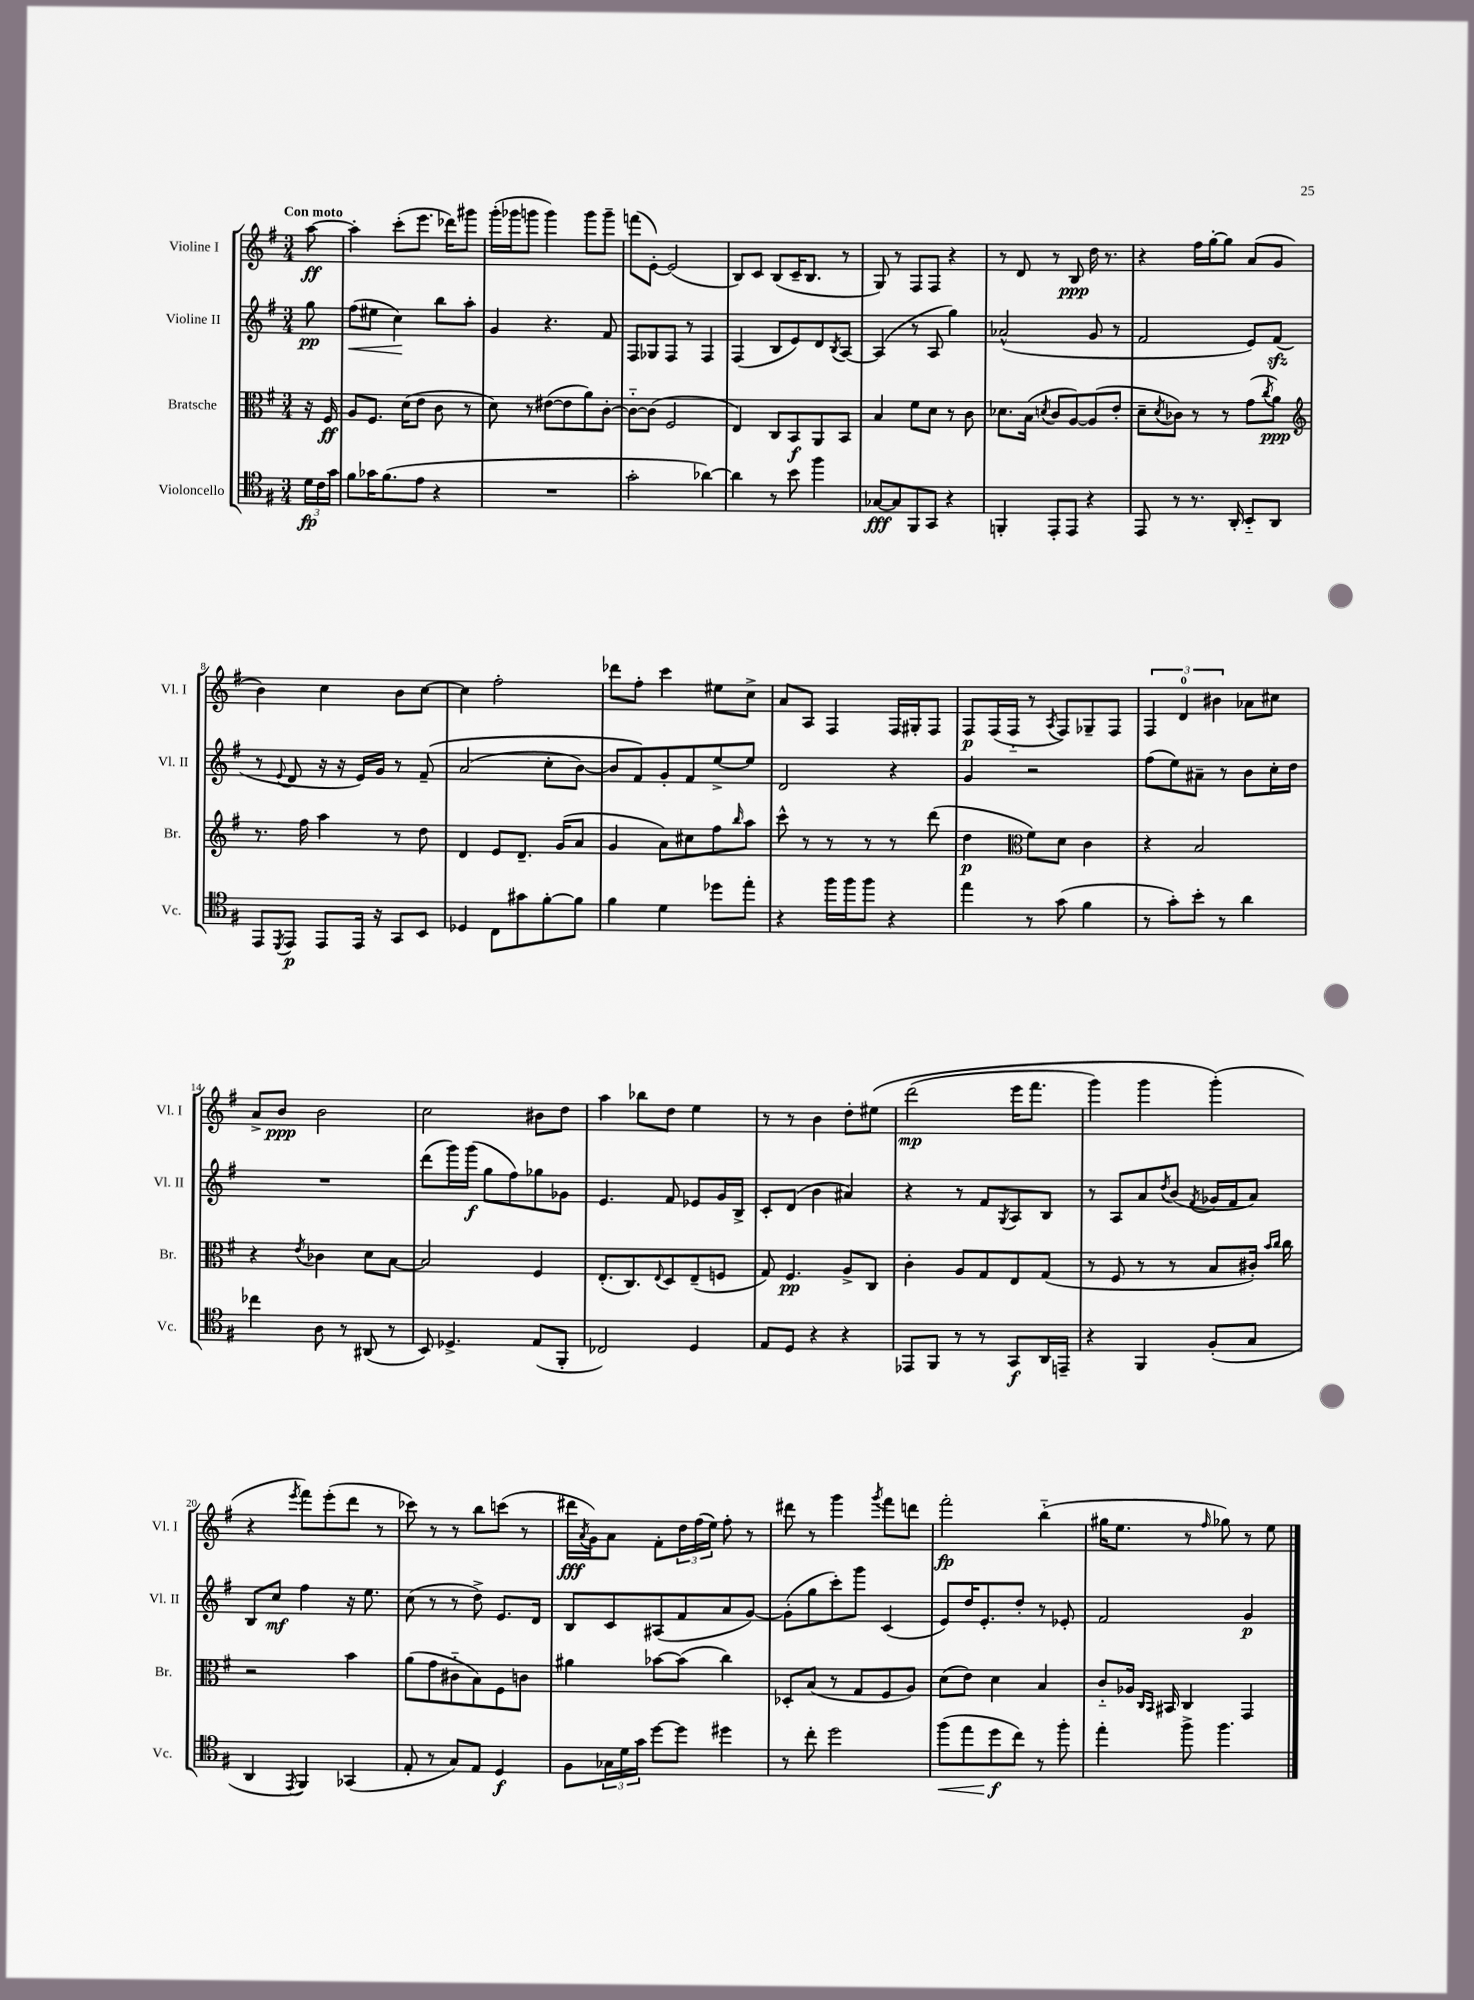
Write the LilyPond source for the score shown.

<<
\new StaffGroup <<
\new Staff = "s0" \with { instrumentName = "Violine I" shortInstrumentName = "Vl. I" } {
    \clef treble \key g \major \numericTimeSignature \time 3/4 \partial 8 \tempo "Con moto"
    a''8~\ff |
    a''4-. c'''8-.( e'''8. des'''16) gis'''8 |
    g'''16-.( ges'''16 g'''8 g'''4) g'''8 g'''8-- |
    f'''8( e'8~-.) e'2( |
    b8) c'8 b8( c'16-- b8. r8 |
    g8) r8 fis8 fis8 r4 |
    r8 d'8 r8 b8\ppp d''16 r8. |
    r4 fis''16 g''16~-. g''8 a'8( g'8 |
    b'4) c''4 b'8 c''8~ |
    c''4 fis''2-. |
    des'''8 fis''8-. c'''4 eis''8 c''8-> |
    a'8 a8 fis4 fis16 gis16-. fis8 |
    fis8\p fis16( fis16-_ r8 \acciaccatura { a8 } fis8) ges8-- fis8 |
    \tuplet 3/2 { fis4 d'4-0 bis'4 } aes'8 cis''8 |
    a'8-> b'8\ppp b'2 |
    c''2 bis'8 d''8 |
    a''4 bes''8 d''8 e''4 |
    r8 r8 b'4 d''8-. eis''8\( |
    d'''2\mp( e'''16 fis'''8. |
    g'''4) g'''4 g'''4-.(\) |
    r4 \acciaccatura { e'''8 } fis'''8) e'''8-.( d'''8 r8 |
    ces'''8) r8 r8 b''8 c'''8( r8 |
    dis'''16\fff \acciaccatura { a'8 } g'16) a'8 fis'8-. \tuplet 3/2 { d''16 fis''16( e''16) } fis''8-. r8 |
    dis'''8 r8 g'''4 \acciaccatura { g'''8 } fis'''8 d'''8 |
    fis'''2-.\fp b''4-_( |
    gis''16 e''8. r8 \grace { fis''16 } ges''8) r8 e''8 \bar "|." |
}
\new Staff = "s1" \with { instrumentName = "Violine II" shortInstrumentName = "Vl. II" } {
    \clef treble \key g \major \numericTimeSignature \time 3/4 \partial 8
    g''8\pp |
    fis''8\<( eis''8 c''4\!) b''8 a''8-. |
    g'4 r4. fis'8 |
    fis8 ges8 fis8 r8 fis4 |
    fis4( b8 e'8) d'8 \acciaccatura { b8 } a8~ |
    a4( r8 a8 g''4) |
    aes'2-^( g'8 r8 |
    fis'2 e'8) fis'8\sfz( |
    r8 \appoggiatura { e'8 } d'8 r16 r16 e'16) g'16 r8 fis'8--\( |
    a'2( c''8-. b'8~) |
    b'8 fis'8\) g'8-. fis'8 e''8~-> e''8 |
    d'2 r4 |
    g'4 r2 |
    fis''8( e''8) ais'8-- r8 b'8 c''16-. d''16 |
    R2. |
    d'''8( g'''16) g'''16\f( g''8 fis''8) ges''8 ges'8 |
    e'4. fis'8 ees'8 g'16 b16-> |
    c'8-. d'8( b'4 ais'4) |
    r4 r8 fis'8 \acciaccatura { g8 } a8 b8 |
    r8 a8 a'8 \acciaccatura { d''8 } b'8( \acciaccatura { fis'8 } ges'16 fis'16 a'8) |
    b8 c''8\mf fis''4 r16 e''8. |
    c''8( r8 r8 d''8->) e'8. d'16 |
    b8 c'8 ais8( fis'8 a'8 g'8~) |
    g'8-.( g''8 c'''8-.) g'''8 c'4( |
    e'8) d''16 e'8.-. d''8-. r8 ees'8-. |
    fis'2 g'4\p \bar "|." |
}
\new Staff = "s2" \with { instrumentName = "Bratsche" shortInstrumentName = "Br." } {
    \clef alto \key g \major \numericTimeSignature \time 3/4 \partial 8
    r16 fis16\ff |
    a8 fis8. d'16( e'8 c'8 r8 |
    d'8) r8 eis'8~( eis'8 a'8) c'8~-. |
    c'8~-_ c'8( fis2 |
    e4) c8 b,8\f a,8 b,8 |
    b4 fis'8 d'8 r8 c'8 |
    des'8. b16( \acciaccatura { d'8 } c'8 a8~) a8( e'8-. |
    d'8-- \acciaccatura { d'8 } ces'8) r8 r8 g'8( \acciaccatura { c''8 } a'8\ppp) |
    \clef treble r8. fis''16 a''4 r8 d''8 |
    d'4 e'8 d'8.-- g'16( a'8 |
    g'4 a'8) cis''8 fis''8 \grace { b''16 } a''8 |
    c'''8-^ r8 r8 r8 r8 d'''8( |
    d''4\p \clef alto fis'8) d'8 c'4 |
    r4 b2 |
    r4 \acciaccatura { e'8 } ces'4 d'8 b8~ |
    b2 fis4 |
    e8.-.( c8.) \appoggiatura { e8 } d8 e8--( f8 |
    g8) fis4.\pp a8-> c8 |
    c'4-. a8 g8 e8 g8( |
    r8 fis8 r8 r8 b8 cis'16-.) \grace { b'16 c''16 } c''16 |
    r2 b'4 |
    a'8( g'8 cis'8-_ b8) fis8 c'8 |
    ais'4 bes'8~ bes'8( c''4) |
    des8-. b8( r8 g8 fis8 a8) |
    d'8( e'8) d'4 b4 |
    c'8-_ aes16 \grace { c16 b,16 } bis,16 c4 g,4 \bar "|." |
}
\new Staff = "s3" \with { instrumentName = "Violoncello" shortInstrumentName = "Vc." } {
    \clef tenor \key g \major \numericTimeSignature \time 3/4 \partial 8
    \tuplet 3/2 { d'16\fp c'16 g'16 } |
    fis'8 ges'16 fis'8.( e'8 r4 |
    R2. |
    g'2-. aes'4~) |
    aes'4 r8 b'8 fis''4 |
    ges8~\fff ges8 fis,8 g,8 r4 |
    f,4-. e,8-. e,8 r4 |
    e,8 r8 r8. a,16-. b,8-_ a,8 |
    e,8 \acciaccatura { d,8 } e,8\p e,8 e,16 r16 g,8 b,8 |
    des4 c8 gis'8 fis'8~-. fis'8 |
    fis'4 d'4 des''8 e''8-. |
    r4 fis''16 fis''16 fis''8 r4 |
    e''4 r8 g'8( fis'4 |
    r8 g'8-.) b'8-. r8 a'4 |
    ces''4 a8 r8 ais,8( r8 |
    b,8) des4.-> e8( fis,8-. |
    ces2) d4 |
    e8 d8 r4 r4 |
    ees,8 fis,8 r8 r8 g,8\f a,16 e,16-- |
    r4 fis,4 fis8-.( g8 |
    a,4 \acciaccatura { e,8 } fis,4) ges,4( |
    e8-. r8 g8) e8 d4\f |
    fis8 \tuplet 3/2 { ges16 d'16 g'16 } d''8~ d''8 dis''4 |
    r8 c''8-. d''2 |
    fis''8\<( e''8 d''8\f\! c''8) r8 fis''8-. |
    e''4-. fis''8-> fis''4. \bar "|." |
}
>>
>>
